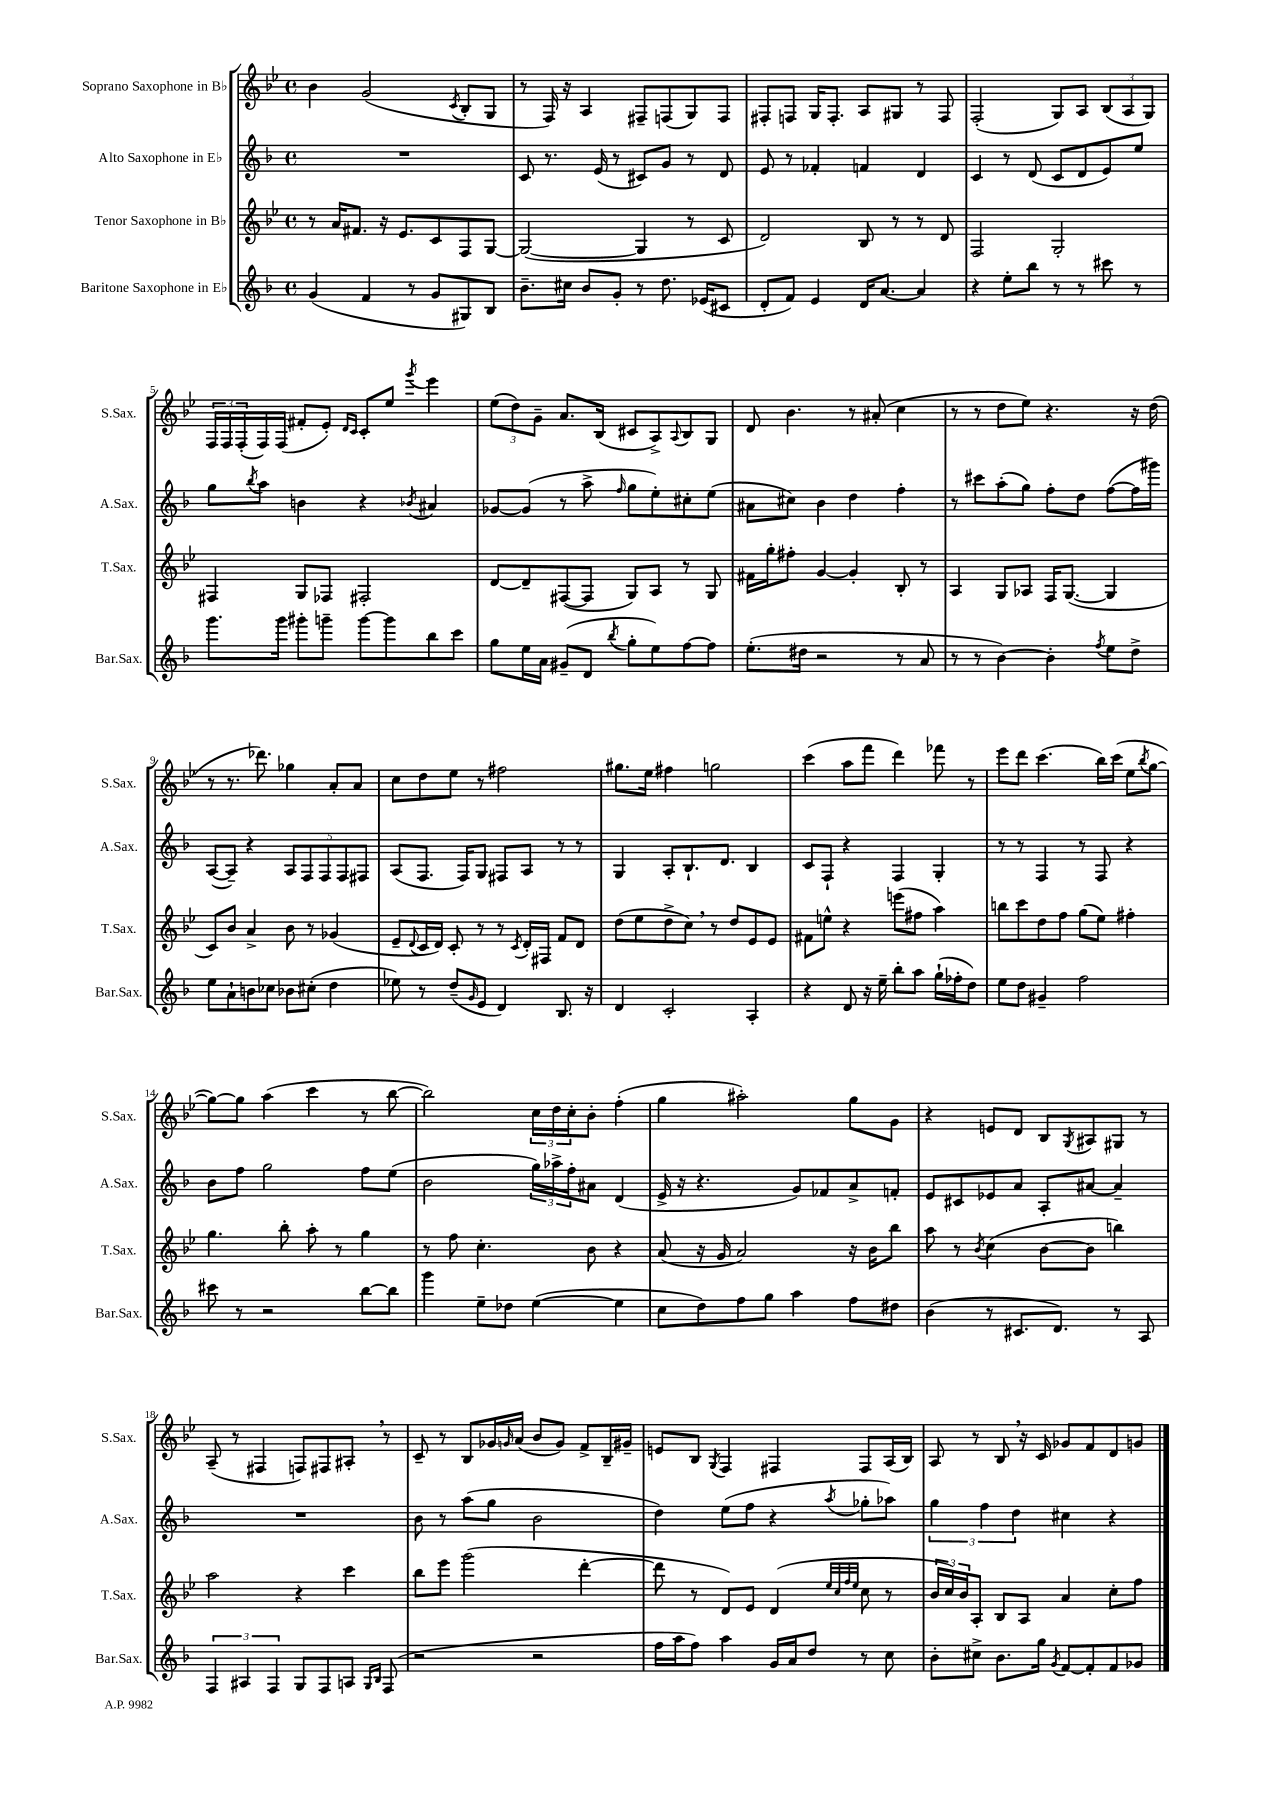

**kern	**kern	**kern	**kern
*staff4	*staff3	*staff2	*staff1
*clefG2	*clefG2	*clefG2	*clefG2
*k[b-]	*k[b-e-]	*k[b-]	*k[b-e-]
*M4/4	*M4/4	*M4/4	*M4/4
*met(c)	*met(c)	*met(c)	*met(c)
(4g/	8r	1r	4b-\
.	16a/LK	.	.
.	8.f#/J	.	.
4f/	.	.	(2g/
.	16r	.	.
.	8.e-/L	.	.
8r	.	.	.
8g/L	8c/	.	.
.	.	.	8qc/
8G#/)	8F/	.	8B-'/L
8B-/J	[8G/J	.	8G/J
=	=	=	=
8.b-~\L	(2G/_	8c/	8r
.	.	8.r	16F/)
16cc#\Jk	.	.	16r
8b-/L	.	.	4A/
.	.	(16e/	.
8g'/J	.	8r	.
8r	4G/]	8c#/L)	8F#~/L
8.dd\	.	8g/J	(8F/
.	8r	8r	8G/)
(16e-/LK	.	.	.
8c#/J	8c/	8d/	8F/J
=	=	=	=
8d'/L	2d/)	8e/	8F#'/L
8f/J)	.	8r	8F/J
4e/	.	4f-'/	16G/LK
.	.	.	8.F'/J
16d/LK	8B-/	4f/	8A/L
[8.a/J	.	.	.
.	8r	.	8G#/J
4a/]	8r	4d/	8r
.	8d/	.	8F/
=	=	=	=
4r	2F/	4c/	(2F'/
8ee'\L	.	8r	.
8bb-\J	.	(8d/	.
8r	2G'/	8c/L	8G/L)
8r	.	8d/	8A/J
8ccc#\	.	8e/)	(12B-/L
.	.	.	12A/
8r	.	8ee/J	.
.	.	.	12G/J)
=	=	=	=
8.ggg\L	4F#/	8gg\L	24F/LL
.	.	.	24F/
.	.	.	(24F'/
.	.	8qbb-/	.
.	.	8aa\J	16F/)
16ggg\Jk	.	.	(16F/JJ
8ggg#'\L	8G/L	4b\	8f#'/L
8ggg~\J	8F-/J	.	8e-'/J)
.	.	.	16qqd/LL
.	.	.	16qqc/JJ
[8ggg\L	2F#'/	4r	8c'/L
8ggg\]	.	.	8ee-/J
.	.	8qb-/	8qggg/
8bb-\	.	4a#/	4eee-\
8ccc\J	.	.	.
=	=	=	=
8gg\L	[8d/L	[8g-/L	(12ee-\L
.	.	.	12dd\)
16ee\L	8d~/]	(8g-/]J	.
.	.	.	12g~\J
16a\JJ	.	.	.
(8g#~/L	([8F#/	8r	8.a/L
8d/J	8F#/]J	8aa^\	.
.	.	.	(16B-/Jk
8qbb-/	.	16qqff/	.
8gg'\L	8G/L)	8gg\L	8c#/L
8ee\)	8A/J	8ee'\)	8A^/)
.	.	.	8qqA/
[8ff\	8r	8cc#'\	8B-/
8ff\]J	8G/	(8ee\J	8G/J
=	=	=	=
(8.ee'\L	16f#\LL	8a#\L	8d/
.	16gg'\J	.	.
.	8ff#'\J	8cc#\J)	4.b-\
16dd#\Jk	.	.	.
2r	[4g/	4b-\	.
.	4g'/]	4dd\	8r
.	.	.	(8a#'/
8r	8B-'/	4ff'\	4cc\
8a/	8r	.	.
=	=	=	=
8r	4A/	8r	8r
8r	.	8ccc#\L	8r
[4b-\)	8G/L	(8aa'\	8dd\L
.	8A-/J	8gg\J)	8ee-\J)
4b-'\]	16F/LK	8ff'\L	4.r
.	([8.G/J	.	.
.	.	8dd\J	.
8qff/	.	.	.
8ee\L	4G/]	([8ff\L	.
8dd^\J	.	16ff\]L	16r
.	.	16ggg#\JJ)	(16dd\
=	=	=	=
8ee\L	8c/L)	([8A/L	8r
8a`\	8b-/J	8A~/]J)	8.r
8b\	4a^/	4r	.
.	.	.	8.ddd-\)
8cc-\J	.	.	.
8b-\L	8b-\	10A/L	4gg-\
.	.	10F/	.
(8cc#'\J	8r	.	.
.	.	10F/	.
4dd\	(4g-/	.	8a'/L
.	.	10F/	.
.	.	.	8a/J
.	.	10F#/J	.
=	=	=	=
8ee-\)	8e-~/L	(8A/L	8cc\L
.	8qqd/	.	.
8r	16c/L	8.F/J	8dd\
.	16d/JJ)	.	.
(8dd~/L	8c'/	.	8ee-\J
.	.	16F/LK)	.
16qqg/	.	.	.
8e/J	8r	8G/J	8r
4d/)	8r	8F#/L	2ff#\
.	8qc/	.	.
.	16d'/LL	8A/J	.
.	16F#/JJ	.	.
8.B-/	8f/L	8r	.
.	8d/J	8r	.
16r	.	.	.
=	=	=	=
4d/	(8dd\L	4G/	8.gg#\L
.	8ee-\	.	.
.	.	.	16ee-\Jk
2c'/	8dd^\	8A'/L	4ff#\
.	8cc\J)	8.B-`/	.
.	8r	.	2gg\
.	.	8.d/J	.
.	8dd/L	.	.
4A'/	8e-/	4B-/	.
.	8e-/J	.	.
=	=	=	=
4r	8f#\L	8c/L	(4ccc\
.	8ee^^\J	8F`/J	.
8d/	4r	4r	8aa\L
16r	.	.	8fff\J
16ee~\	.	.	.
8bb-'\L	(8eee\L	4F/	4ddd\)
8aa\J	8ff#\J	.	.
(16gg`\LL	4aa\)	4G'/	8fff-\
16ff-'\J	.	.	.
8dd\J)	.	.	8r
=	=	=	=
8ee\L	8bb\L	8r	8eee-\L
8dd\J	8ccc\	8r	8ddd\J
4g#~/	8dd\	4F/	(4.ccc\
.	8ff\J	.	.
2ff\	(8gg\L	8r	.
.	8ee-\J)	8F/	16bb-\LL)
.	.	.	(16ccc\JJ
.	4ff#'\	4r	8ee-\L
.	.	.	8qbb-/
.	.	.	[8gg\J
=	=	=	=
8ccc#\	4.gg\	8b-\L	8gg\_L)
8r	.	8ff\J	8gg\]J
2r	.	2gg\	(4aa\
.	8bb-'\	.	.
.	8aa'\	.	4ccc\
.	8r	.	.
[8bb-\L	4gg\	8ff\L	8r
8bb-\]J	.	(8ee\J	[8bb-\
=	=	=	=
4ggg\	8r	2b-\	2bb-\])
.	8ff\	.	.
8ee~\L	4.cc'\	.	.
8dd-\J	.	.	.
([4ee\	.	24gg\LL)	24cc\LL
.	.	24aa-^\	24dd\
.	.	24ff'\J	24cc'\J
.	8b-\	8a#\J	8b-'\J
4ee\]	4r	(4d/	(4ff'\
=	=	=	=
8cc\L	(8a/	16e^/	4gg\
.	.	16r	.
8dd\)	16r	4.r	.
.	16g/	.	.
8ff\	2a/)	.	2aa#'\)
8gg\J	.	.	.
4aa\	.	8g/L)	.
.	.	8f-/	.
8ff\L	16r	8a^/	8gg\L
.	16b-\LK	.	.
8dd#\J	8bb-\J	8f'/J	8g\J
=	=	=	=
(4b-\	8aa\	8e/L	4r
.	8r	8c#/	.
.	8qb-/	.	.
8r	(4cc\	8e-/	8e/L
8.c#/L	.	8a/J	8d/J
.	[8b-\L	8A'/L	8B-/L
8.d/J)	.	.	.
.	.	.	8qG/
.	8b-\]J	[8a#/J	8A#/
8r	4bb\)	4a#~/]	8G#/J
8A/	.	.	8r
=	=	=	=
6F/	2aa\	1r	(8A~/
.	.	.	8r
6A#/	.	.	.
.	.	.	4F#/
6F/	.	.	.
8G/L	4r	.	8F/L)
8F/	.	.	8F#/
8A/J	4ccc\	.	8A#'/J
16qqG/LL	.	.	.
16qqB-/JJ	.	.	.
(8F/	.	.	8r
=	=	=	=
2r	8bb-\L	8b-\	8c~/
.	8eee-\J	8r	8r
.	(2ggg\	(8aa\L	8B-/L
.	.	8gg\J	16g-/L
.	.	.	16qqg/
.	.	.	(16a/JJ
2r	.	2b-\	8b-/L
.	.	.	8g/J)
.	[4ddd'\	.	8f^/L
.	.	.	16B-~/L
.	.	.	16g#~/JJ
=	=	=	=
16ff\LL	8ddd\]	4dd\)	8e/L
16aa\J	.	.	.
8ff\J)	8r	.	8B-/J
.	.	.	8qG/
4aa\	8d/L)	(8ee\L	4F/
.	8e-/J	8ff\J	.
16g/LL	(4d/	4r	4F#/
16a/J	.	.	.
8dd/J	.	.	.
.	32qqee-/LLL	.	.
.	32qqcc/	.	.
.	32qqff/	.	.
.	32qqee-/JJJ	8qaa/	.
8r	8cc\	8gg-'\L	8F#/L
8cc\	8r	8aa-\J)	(16A/L
.	.	.	16B-/JJ)
=	=	=	=
8b-'\L	24b-/LL	6gg\	8A/
.	24cc/)	.	.
.	24b-/J	.	.
8cc#^\J	8A'/J	.	8r
.	.	6ff\	.
8.b-\L	8B-/L	.	8B-/
.	.	6dd\	.
.	8A/J	.	16r
16gg\Jk	.	.	16c/
8qg/	.	.	.
[8f/L	4a/	4cc#\	8g-/L
8f'/]	.	.	8f/
8f/	8cc'\L	4r	8d/
8g-/J	8ff\J	.	8g/J
==	==	==	==
*-	*-	*-	*-
